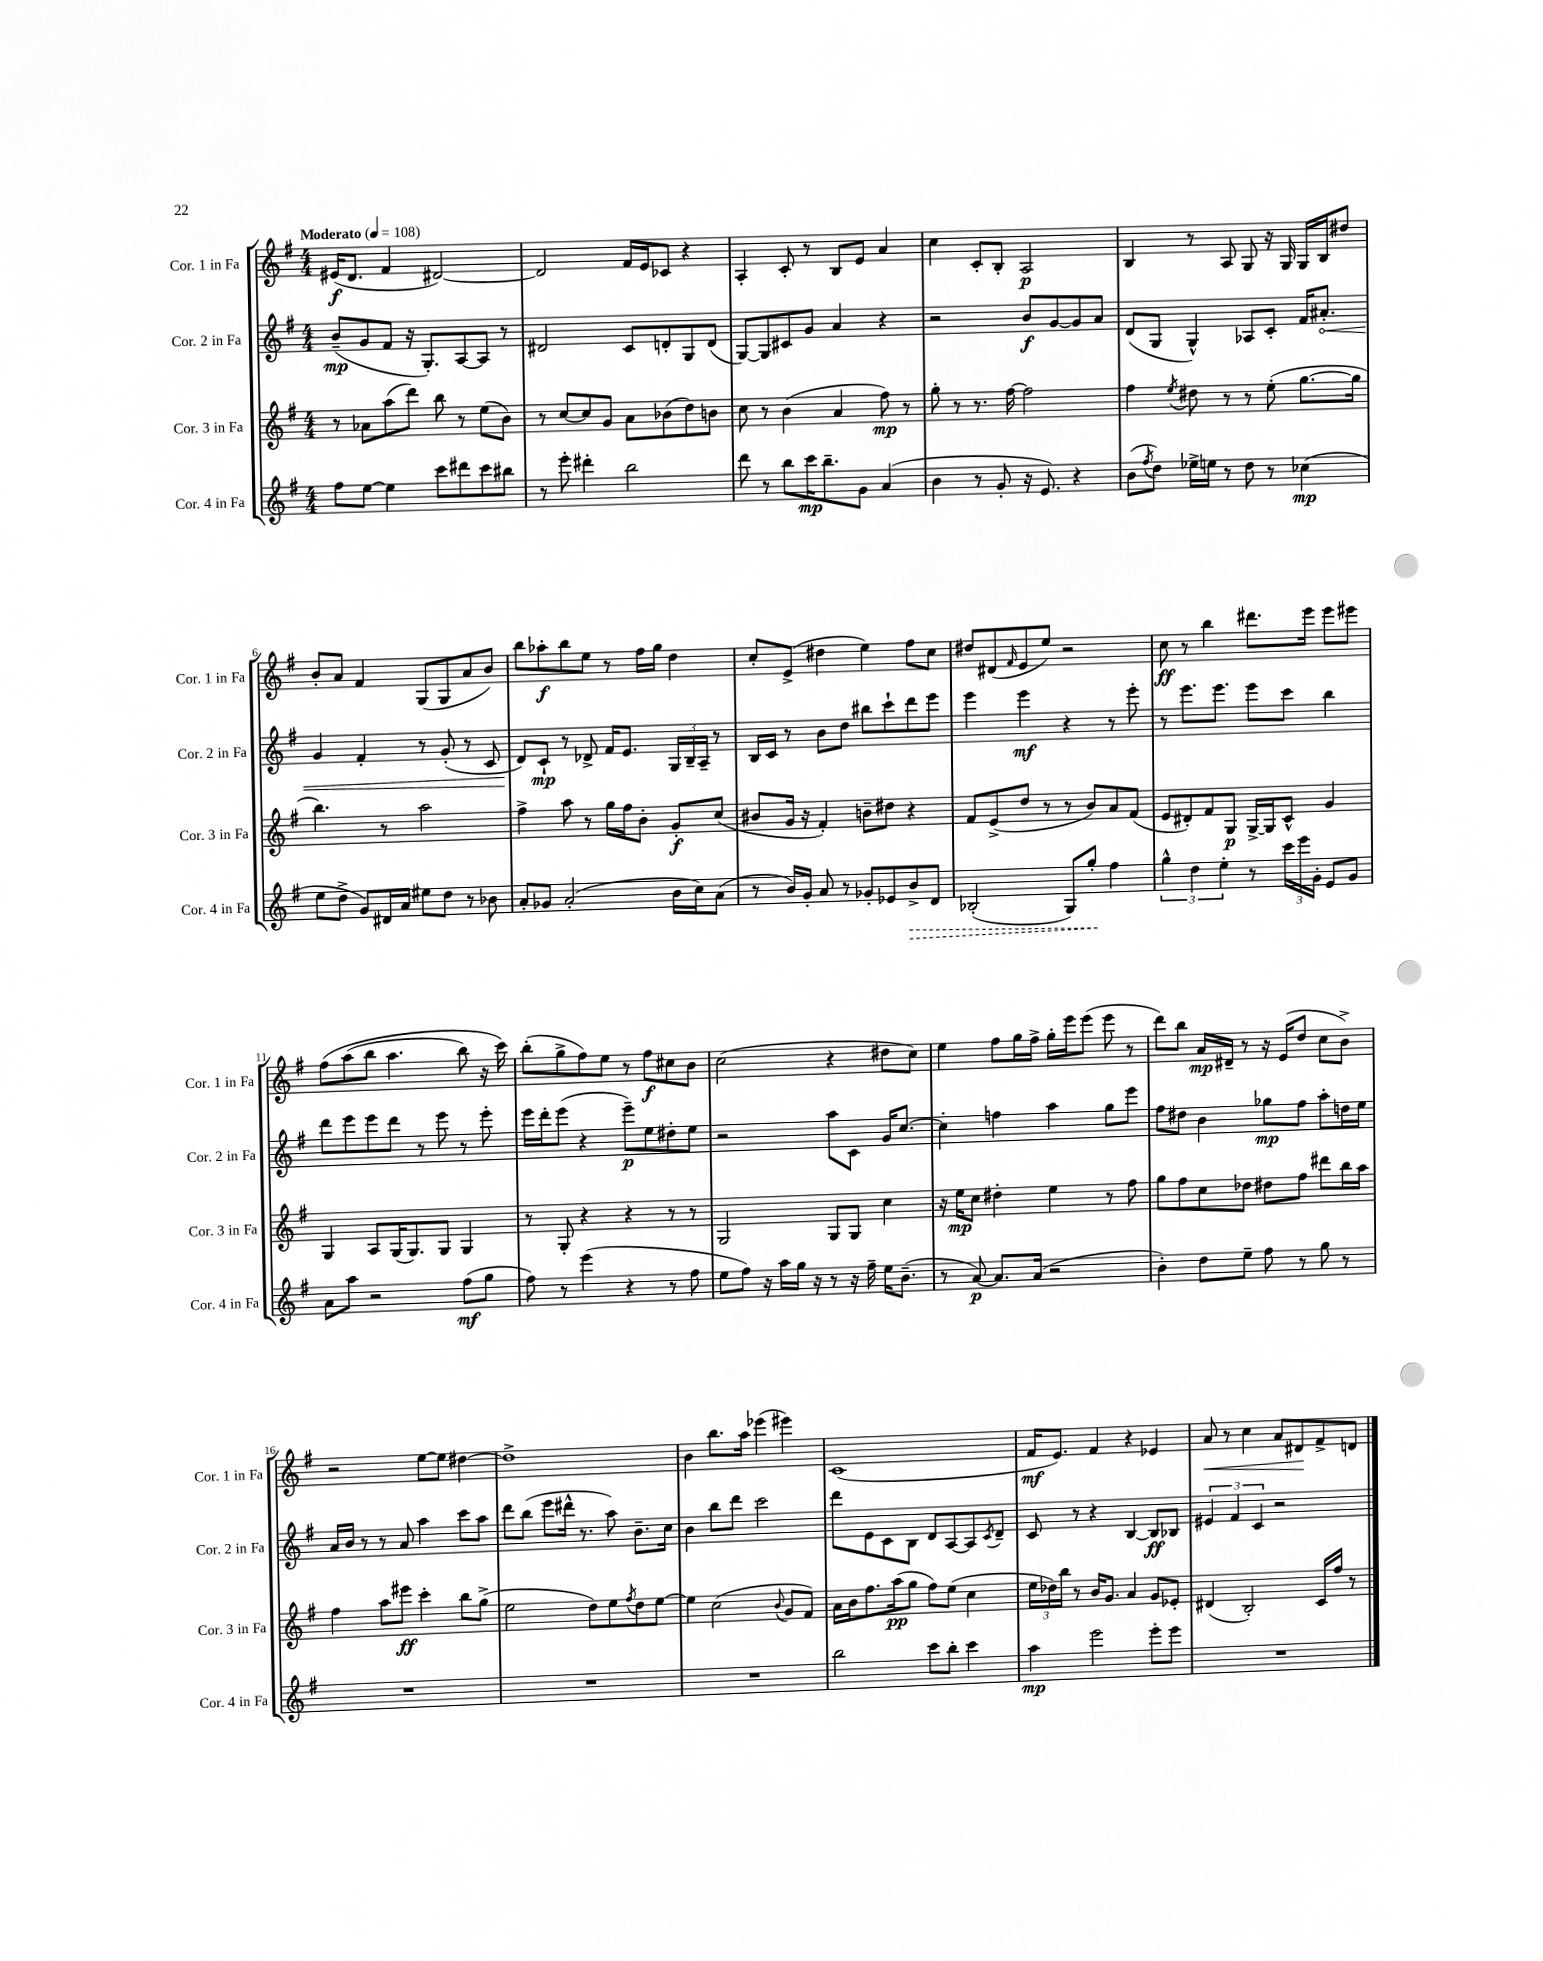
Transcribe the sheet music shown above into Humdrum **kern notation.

**kern	**kern	**kern	**kern
*staff4	*staff3	*staff2	*staff1
*clefG2	*clefG2	*clefG2	*clefG2
*k[f#]	*k[f#]	*k[f#]	*k[f#]
*M4/4	*M4/4	*M4/4	*M4/4
*MM108	*MM108	*MM108	*MM108
8ff#	8r	(8b~	(16e#
.	.	.	8.d
[8ee	8a-	8g	.
4ee]	(8aa	8f#	4f#
.	8ddd)	16r	.
.	.	8.G')	.
8ccc	8bb	.	[2d#)
8ddd#	8r	[8A	.
8ccc	(8ee	8A]	.
8bb#	8b)	8r	.
=	=	=	=
8r	8r	2d#	2d#]
8eee'	[8cc	.	.
4ddd#'	8cc]	.	.
.	8g	.	.
2bb	8a	8c	16f#
.	.	.	16e
.	(8b-	8d'	8c-
.	8dd)	8G	4r
.	8b	(8d	.
=	=	=	=
8ddd	8cc	[8G)	4A'
8r	8r	8G]	.
8bb	(4b	8c#	8c'
16ccc	.	8g	8r
8.bb~	.	.	.
.	4a	4a	8B
8g	.	.	8e
(4a	8ff#)	4r	4a
.	8r	.	.
=	=	=	=
4b	8gg'	2r	4cc
.	8r	.	.
8r	8.r	.	8c'
8g'	.	.	8B'
.	[16ff#	.	.
16r	2ff#]	8b	2A
8.e)	.	.	.
.	.	[8g	.
4r	.	8g]	.
.	.	8a	.
=	=	=	=
(8b	4ff#	(8d	4B
8qff#	.	.	.
8dd)	.	8G	.
.	8qee	.	.
16ee-^	8dd#	4G^^)	8r
16ee	.	.	.
8r	8r	.	8A
8dd	8r	8A-	8G
8r	(8ee'	8c'	16r
.	.	.	16G
(4cc-	[8.gg	16f#	16G
.	.	8.a#'	16B
.	.	.	8dd#
.	16gg]	.	.
=	=	=	=
8ee	4.bb)	4g	8b'
8dd^	.	.	8a
8g)	.	4f#'	4f#
16d#	8r	.	.
16a	.	.	.
8ee#	2aa	8r	(8G
8dd	.	(8g'	8G
8r	.	8r	8a
8b-	.	8c	8b)
=	=	=	=
8a'	4ff#^	8d)	8bb
8g-	.	8c`	8aa-'
(2a'	8aa	8r	8bb
.	8r	8d-^	8ee
.	16gg	16f#	8r
.	16ff#	8.e	.
.	8b'	.	16ff#
.	.	.	16gg
16b	8g'	24G	4dd
.	.	24B~	.
16cc)	.	.	.
.	.	24A~	.
(8a	(8cc	8r	.
=	=	=	=
8r	8b#	16B	8cc'
.	.	16c	.
16b)	16g	8r	(8e^
16g'	16r	.	.
8a	4f#')	8b	4dd#
8r	.	8dd	.
8g-'	8b~	8bb#	4ee)
8e-	8dd#	8ccc`	.
8b^	4r	8ddd	8ff#
8d	.	8eee	8cc
=	=	=	=
(2B-'	8f#	4eee	8dd#
.	(8e^	.	(8d#
.	.	.	16qqf#
.	8dd	4eee	8e
.	8r	.	8ee)
8G)	8r	4r	2r
8gg'	8b)	.	.
4ff#	8a	8r	.
.	(8f#	8eee'	.
=	=	=	=
6gg^^	8e	8r	8cc
.	8d#')	8.eee	8r
6dd	.	.	.
.	8f#	.	4bb
.	.	8.eee	.
6ee'	.	.	.
.	8G	.	.
8r	[16G^	8eee	8.ddd#
.	16G]	.	.
24ccc	8c^^	8ccc	.
24eee	.	.	.
.	.	.	16eee
24g'	.	.	.
8e	4g	4bb	8eee
8g	.	.	8eee#
=	=	=	=
8a	4G	8ddd	&(8ff#
8aa	.	8eee	(8aa
2r	8A	8eee	8bb
.	(16G	8ddd	4.aa
.	8.G)	.	.
.	.	8r	.
.	8G	8eee	.
(8ff#	4G	8r	8bb)
8gg	.	8eee'	16r
.	.	.	16ccc&)
=	=	=	=
8ff#)	8r	16eee	(8bb'
.	.	16ddd'	.
8r	8G'	(8eee	8gg^
(4eee	4r	4r	8ff#)
.	.	.	8ee
4r	4r	8eee~)	8r
.	.	8ee	8ff#
8r	8r	8dd#'	8cc#
8ff#	8r	8ee	8b
=	=	=	=
8ee	2G	2r	(2cc
8ff#)	.	.	.
16r	.	.	.
16aa	.	.	.
16gg	.	.	.
16r	.	.	.
8r	8G	8aa	4r
16r	8G	8c	.
16ff#~	.	.	.
16ee	4cc	16g	8dd#
(8.b~	.	[8.cc	.
.	.	.	8cc)
=	=	=	=
8r	16r	4cc']	4ee
.	16ee	.	.
[8a)	8cc	.	.
8.a]	4dd#'	4ff	8ff#
.	.	.	16gg
(16a	.	.	16ff#^
2r	4ee	4aa	16gg'
.	.	.	16eee
.	.	.	(8eee
.	8r	8gg	8eee
.	8ff#	8eee	8r
=	=	=	=
4b')	8gg	8ff#	8ddd)
.	8ff#	8dd#	8bb
8dd	8cc	4b	16a
.	.	.	16d#~
8ee~	8dd-	.	8r
8ff#	8dd#	8gg-	16r
.	.	.	(16e
8r	8ff#	8ff#	8dd
8gg	8ddd#	8aa'	8cc
8r	16bb	16dd	8b^)
.	16aa	16ee	.
=	=	=	=
1r	4ff#	16a	2r
.	.	16b	.
.	.	8r	.
.	8aa	8r	.
.	8eee#	8a	.
.	4ccc'	4aa	[8ee
.	.	.	8ee]
.	8bb	8ccc	[4dd#
.	(8gg^	8aa	.
=	=	=	=
1r	2ee	8ddd	1dd#^]
.	.	(8bb	.
.	.	8eee	.
.	.	16ddd#^^	.
.	.	8.r	.
.	8dd)	.	.
.	8ee	8aa)	.
.	8qff#	.	.
.	8dd	8.b~	.
.	[8ee	.	.
.	.	16cc	.
=	=	=	=
1r	4ee]	4b	4b
.	(2cc	8bb	8.bb
.	.	8ddd	.
.	.	.	16aa
.	.	2ccc	(4eee-
.	8qqb	.	.
.	8g	.	4eee#)
.	8f#)	.	.
=	=	=	=
2bb	16a	8ddd	(1c
.	16b	.	.
.	8.ff#	8e	.
.	.	8c	.
.	(16aa	.	.
.	8gg	8B	.
8ccc	8ff#)	8d	.
8bb'	(8ee	[8A	.
4ccc	4cc	8A]	.
.	.	8qc	.
.	.	8d~	.
=	=	=	=
4aa	24ee	8c	16f#
.	24dd-)	.	.
.	.	.	8.e)
.	24bb	.	.
.	8r	8r	.
2eee	16b	4r	4f#
.	8.g	.	.
.	4a	[4B	4r
8eee'	8g	8B]	4e-
8eee	8e-'	8B-	.
=	=	=	=
1r	(4d#	6e#	8a
.	.	.	8r
.	.	6f#	.
.	2B')	.	4cc
.	.	6c	.
.	.	2r	8a
.	.	.	8d#
.	16c	.	8f#^
.	16ff#	.	.
.	8r	.	8d
==	==	==	==
*-	*-	*-	*-
